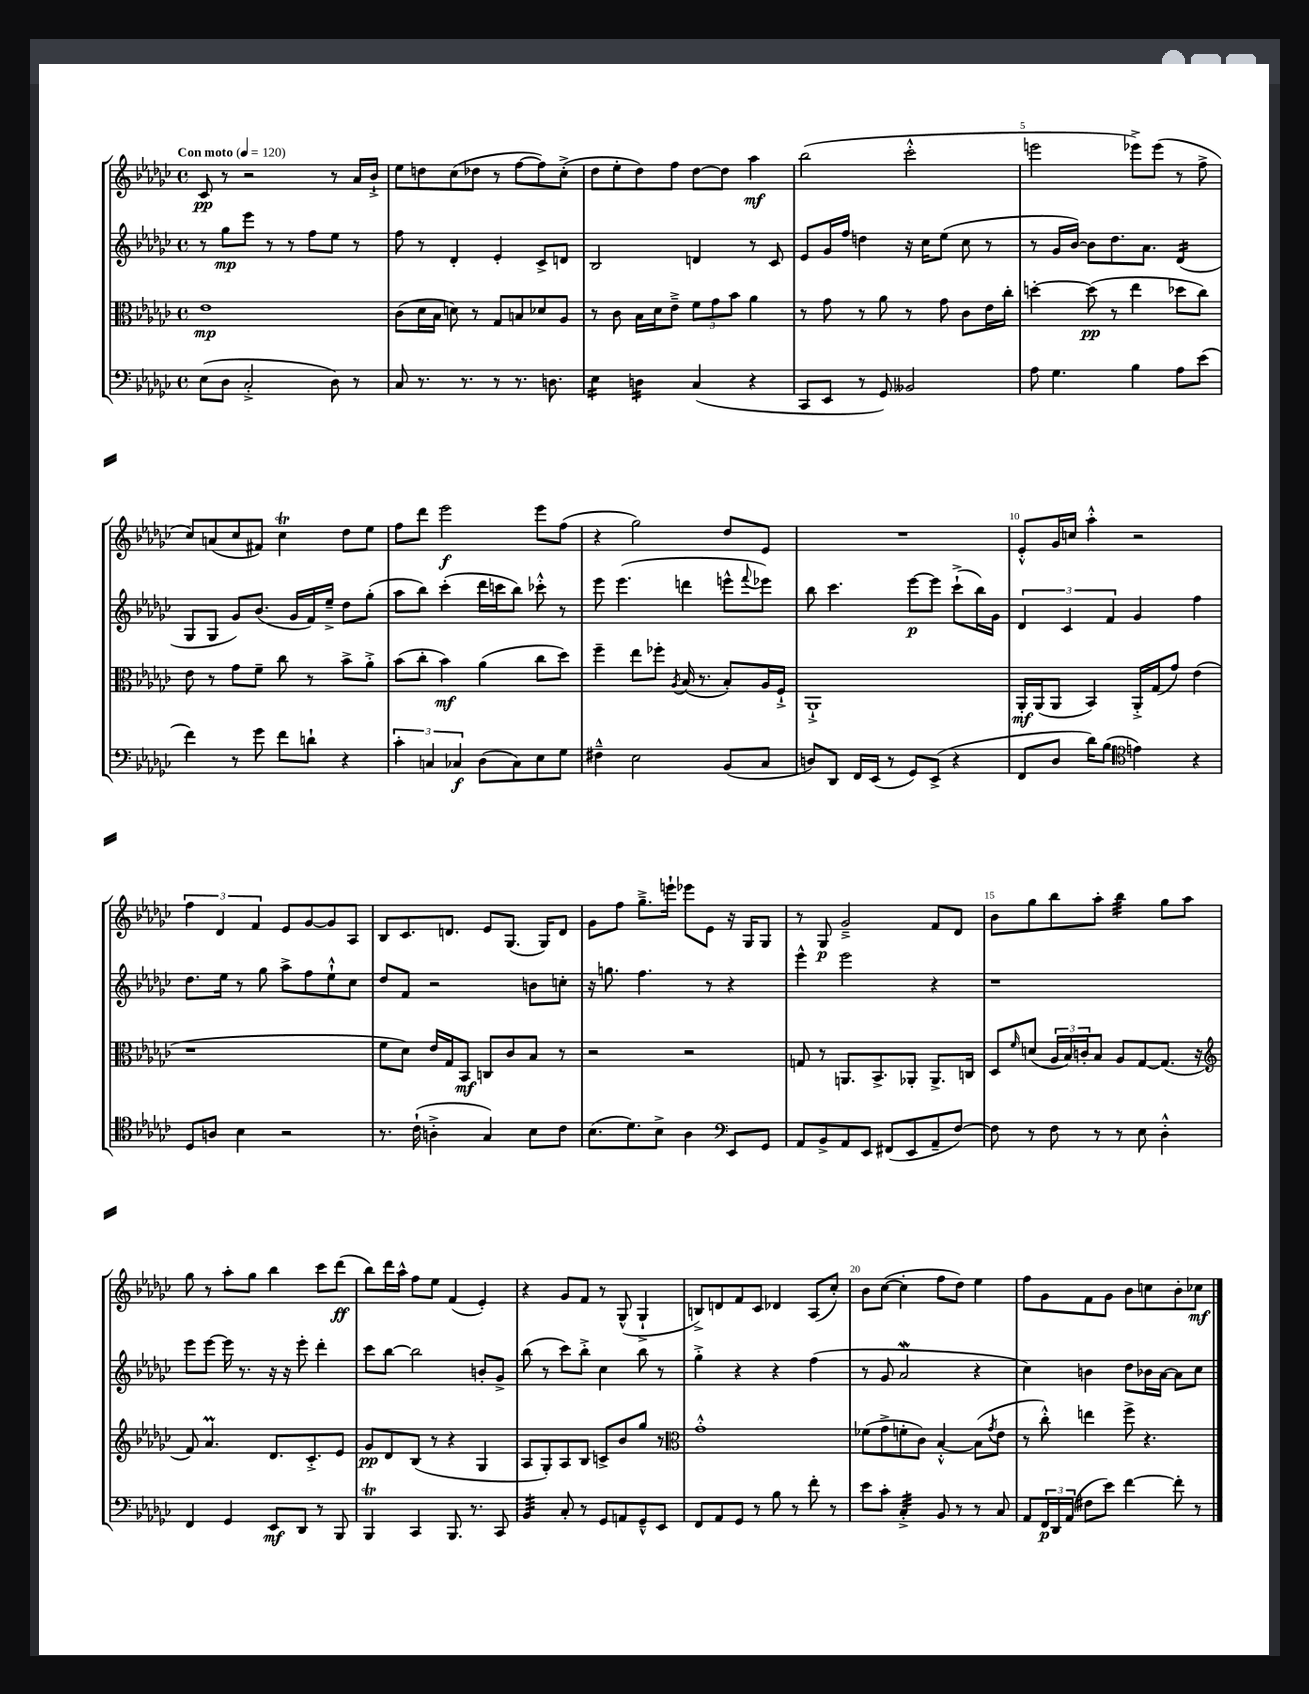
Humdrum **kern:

**kern	**kern	**kern	**kern
*staff4	*staff3	*staff2	*staff1
*clefF4	*clefC3	*clefG2	*clefG2
*k[b-e-a-d-g-c-]	*k[b-e-a-d-g-c-]	*k[b-e-a-d-g-c-]	*k[b-e-a-d-g-c-]
*M4/4	*M4/4	*M4/4	*M4/4
*met(c)	*met(c)	*met(c)	*met(c)
*MM120	*MM120	*MM120	*MM120
(8E-	1e-	8r	8c-
8D-	.	8gg-	8r
2C-'^	.	8eee-	2r
.	.	8r	.
.	.	8r	.
.	.	8ff	.
8D-)	.	8ee-	8r
8r	.	8r	16a-
.	.	.	16b-`^
=	=	=	=
8C-	(8c-	8ff	8ee-
8.r	16d-	8r	8dd
.	16B-	.	.
.	8d)	4d-'	(8cc-
8.r	.	.	.
.	8r	.	8dd-
8r	8G-	4e-'	8r
8.r	8B	.	[8ff
.	8d-	8c-^	8ff])
8.D	.	.	.
.	8A-	8d	(8cc-'^
=	=	=	=
4E-	8r	2B-	8dd-
.	8c-	.	8ee-'
4D	16B-	.	8dd-)
.	16d-	.	.
.	8e-~^	.	8ff
(4C-	12f	4d	[8dd-
.	12g-	.	.
.	.	.	8dd-]
.	12b-	.	.
4r	4a-	8r	4aa-
.	.	8c-	.
=	=	=	=
8CC-	8r	8e-	(2bb-
8EE-	8g-	16g-	.
.	.	16ff	.
8r	8r	4dd	.
8GG-)	8a-	.	.
2BB--	8r	16r	2ccc-'^^
.	.	16cc-	.
.	8g-	(8ee-	.
.	8c-	8cc-	.
.	16e-	8r	.
.	16cc-'	.	.
=	=	=	=
8A-	[4dd'	8r	2eee
4.G-	.	16g-	.
.	.	[16b-)	.
.	(8dd]	8b-]	.
.	8r	8.dd-	.
4B-	4ee-	.	8eee-^)
.	.	8.a-	.
.	.	.	(8eee-
8A-	8dd-	(4d-	8r
(8e-	8cc-)	.	8ff^
=	=	=	=
4f)	8e-	8G-	8cc-)
.	8r	8G-	(8a
8r	8g-	8g-)	8cc-
8g-	8f~	(8.b-	8f#)
8f	8cc-	.	4cc-
.	.	16g-	.
8d`	8r	16f)	.
.	.	16ee-~^	.
4r	8b-^	8dd-	8dd-
.	8a-'^	(8gg-'	8ee-
=	=	=	=
6c-'	(8b-	8aa-	8ff
.	8cc-'	8bb-)	8ddd-
6C	.	.	.
.	4b-)	(4ccc-'	2eee-
6C-	.	.	.
(8D-	(4a-	16ddd-	.
.	.	16ccc	.
8C-)	.	8bb-)	.
8E-	8cc-	8ccc-'^^	8eee-
8G-	8dd-)	8r	(8ff
=	=	=	=
4F#~^^	4ff~	8eee-	4r
.	.	(4.eee-	.
2E-	8ee-	.	2gg-)
.	8ff-'	.	.
.	8qA-	.	.
.	(16B-	4ddd	.
.	8.r	.	.
(8BB-	8B-')	8eee^^	8dd-
.	.	8qqfff	.
8C-	16A-	8eee-)	8e-
.	16F`^	.	.
=	=	=	=
8D)	1AA-`^	8bb-	1r
8DD-	.	4.ccc-	.
16FF	.	.	.
(16EE-	.	.	.
8r	.	.	.
8GG-)	.	[8eee-	.
(8EE-^	.	8eee-]	.
4r	.	(8ccc-`^	.
.	.	16bb-)	.
.	.	16g-	.
=	=	=	=
8FF	16AA-'	6d-	8e-'^^
.	(16AA-	.	.
8D-	8AA-	.	16g-
.	.	6c-	.
.	.	.	16cc
16d-)	4BB-)	.	4aa-'^^
(8.B-	.	.	.
.	.	6f	.
*clefC4	*	*	*
4e)	16AA-'^	4g-	2r
.	(16G-	.	.
.	8g-)	.	.
4r	(4e-	4ff	.
=	=	=	=
8D-	1r	8.dd-	6ff
8A	.	.	.
.	.	.	6d-
.	.	16ee-	.
4B-	.	8r	.
.	.	.	6f
.	.	8gg-	.
2r	.	8aa-^	8e-
.	.	8ff	[8g-
.	.	8ee-`^^	8g-]
.	.	8cc-	8A-
=	=	=	=
8.r	8f	8dd-	8B-
.	8d-)	8f	8.c-
(16c-`	.	.	.
4A'^	16e-	2r	.
.	16G-	.	8.d
.	8BB-	.	.
4G-)	8C	.	8e-
.	8c-	.	(8.G-
8B-	8B-	8b	.
.	.	.	16G-)
8c-	8r	8cc'	8d
=	=	=	=
(8.B-	2r	16r	8g-
.	.	8.gg	.
.	.	.	8ff
8.d-)	.	.	.
.	.	4.ff	8.gg-~^
8B-^	.	.	.
.	.	.	16eee`
4A-	2r	.	8eee-
.	.	8r	8e-
*clefF4	*	*	*
8EE-	.	4r	16r
.	.	.	16G-
8GG-	.	.	8G-
=	=	=	=
8AA-	8G	4eee-^^	8r
8BB-^	8r	.	8G-
8AA-	8.AA	2eee-	2g-~^
8EE-	.	.	.
.	8.BB-^	.	.
(8FF#	.	.	.
8EE-	8AA-'	.	.
8AA-~	8.AA-^	4r	8f
[8F)	.	.	8d-
.	16C	.	.
=	=	=	=
8F]	8D-	1r	8b-
.	16qqf	.	.
8r	(8d	.	8gg-
8F	24A-	.	8bb-
.	24B-)	.	.
.	24c'	.	.
8r	8B-	.	8aa-'
8r	8A-	.	4bb-
8E-	[8G-	.	.
4D-'^^	(8.G-]	.	8gg-
.	.	.	8aa-
.	16r	.	.
=	=	=	=
*	*clefG2	*	*
4FF	8f)	8eee-	8gg-
.	4.a-	[8eee-	8r
4GG-	.	16eee-]	8aa-'
.	.	8.r	.
.	.	.	8gg-
8EE-	8.d-	16r	4bb-
.	.	16r	.
8DD-	.	8eee-'	.
.	8.c-'^	.	.
8r	.	4ddd-'	8ccc-
8BBB-	8e-	.	(8ddd-
=	=	=	=
4BBB-	8g-	8ccc-	8bb-)
.	8d-	[8bb-	16ddd-
.	.	.	16aa-^^
4CC-	(8B-	2bb-]	8ff
.	8r	.	8ee-
8.BBB-	4r	.	(4f
8.r	.	.	.
.	4G-	8b'	4e-')
8CC-	.	8g-^	.
=	=	=	=
4BB-	8A-	(8bb-	4r
.	8G-')	8r	.
8C-'	8A-	8ccc-)	8g-
8r	8B-	8bb-'^	8f
8GG-	8c^	4cc-	8r
8AA	8b-	.	(8G-^^
8GG-~^^	8gg-	8bb-	4G-`^
8EE-	8r	8r	.
=	=	=	=
*	*clefC3	*	*
8FF	1g-'^^	4gg-'^	8B^)
8AA-	.	.	8d
8GG-	.	4r	8f
8r	.	.	8c-
8B-	.	4r	4d-
8r	.	.	.
8f'	.	(4ff	(8A-
8r	.	.	8cc-')
=	=	=	=
8e-	(8f-	8r	8b-
8c-'	8g-^	8g-	([8cc-
4C-'^	8f'	2a-	4cc-']
.	8c-)	.	.
8BB-	[4B-'^^	.	8ff
8r	.	.	8dd-)
8r	(8B-]	4r	4ee-
.	8qg-	.	.
8C-	8e-	.	.
=	=	=	=
8AA-	8r	4cc-)	8ff
24FF	8cc-'^^)	.	8g-
24DD-	.	.	.
(24AA-	.	.	.
8F#	4ee	4b	8f
8e-)	.	.	8g-
[4f	8ff^	8dd-	8b-
.	4.r	16b-	8cc
.	.	[16a-	.
8f']	.	8a-]	8b-'
8r	.	8cc-	8cc-
==	==	==	==
*-	*-	*-	*-
